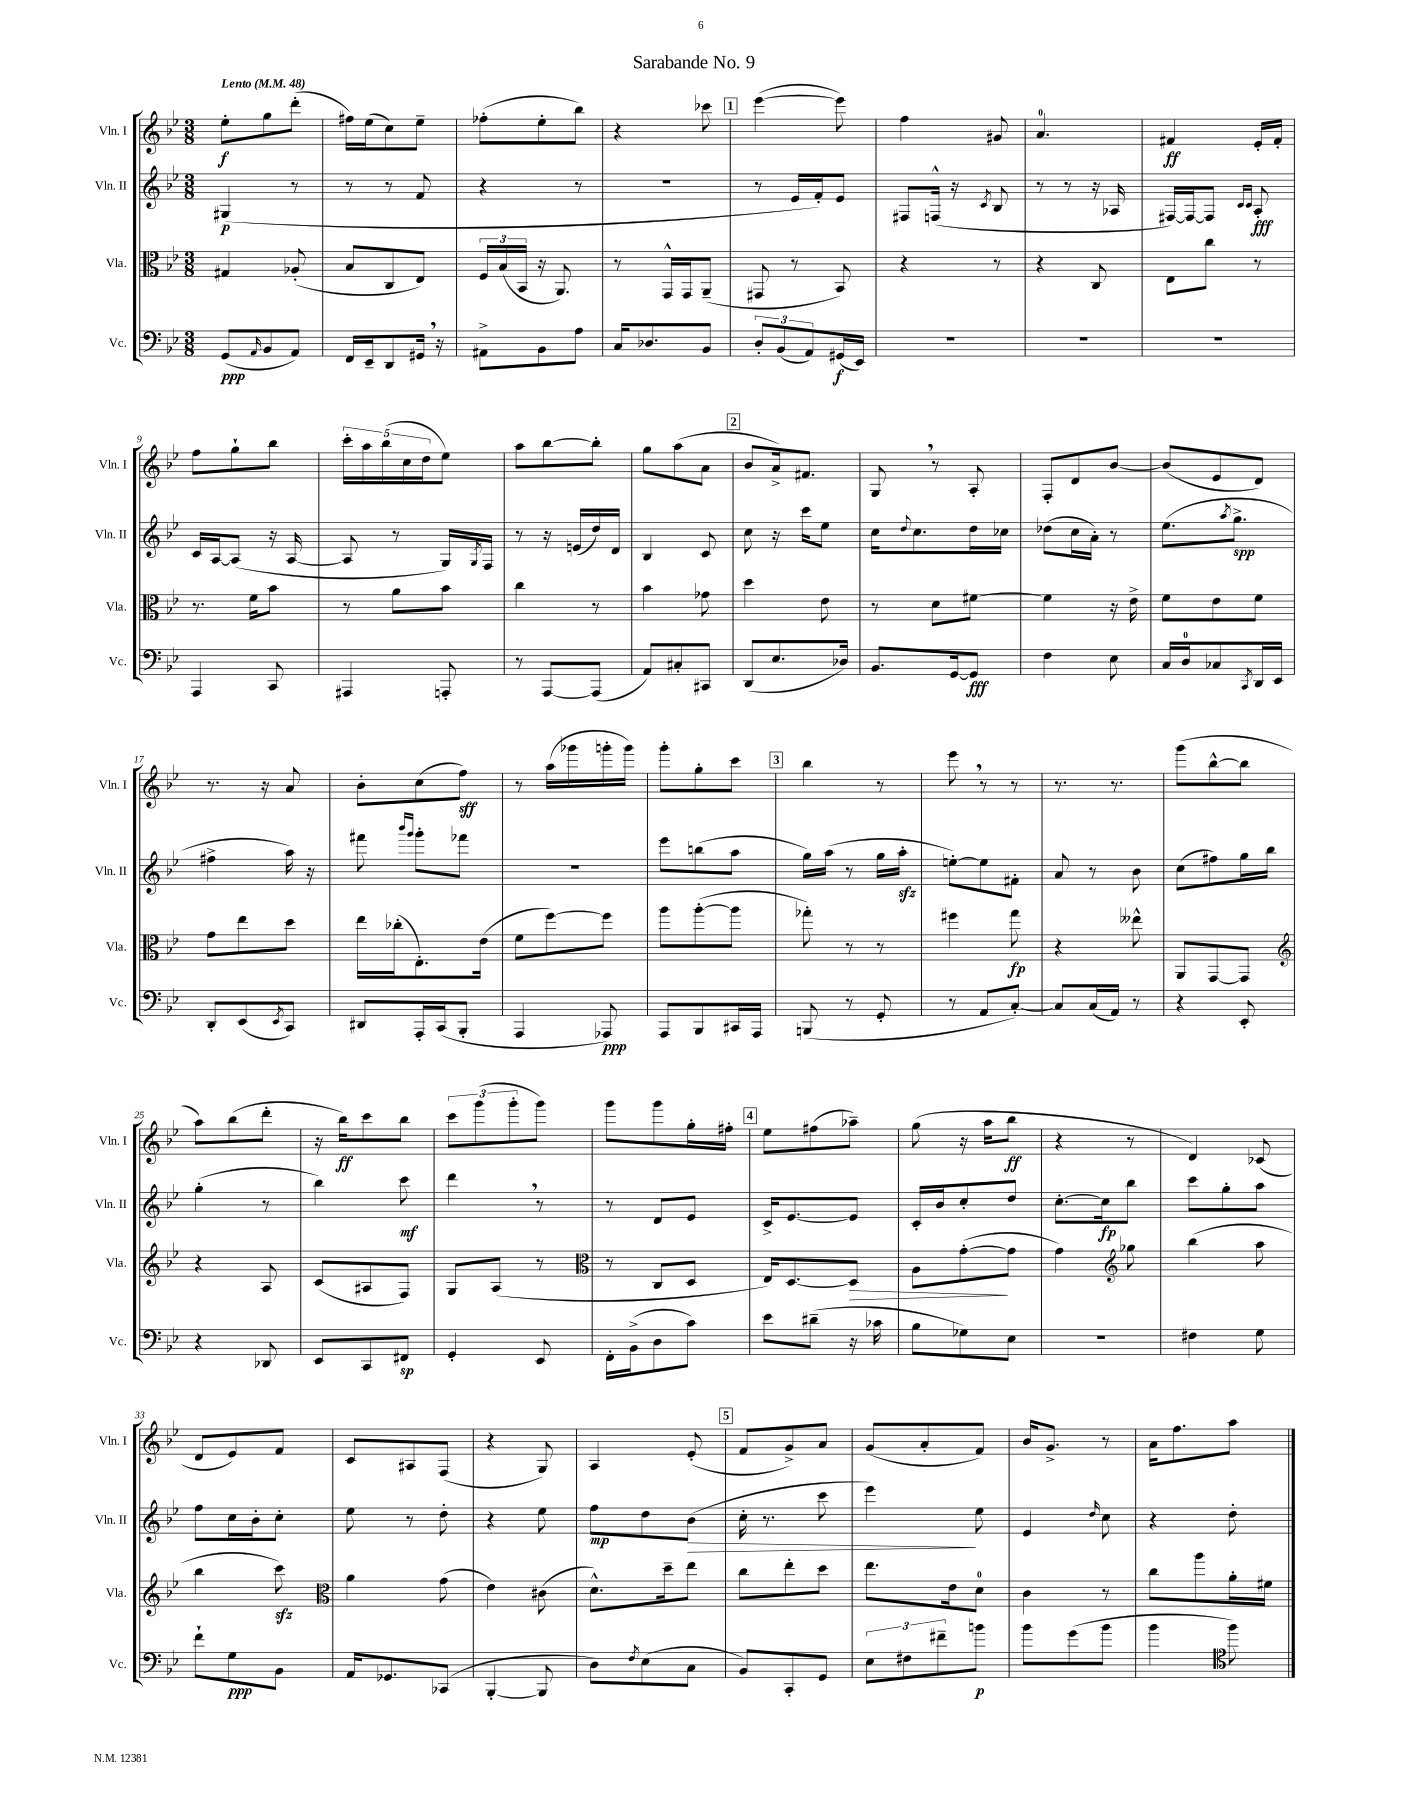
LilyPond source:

\header { title = "Sarabande No. 9" }
<<
\new StaffGroup <<
\new Staff = "s0" \with { instrumentName = "Vln. I" shortInstrumentName = "Vln. I" } {
    \clef treble \key bes \major \numericTimeSignature \time 3/8 \tempo "Lento" 4 = 48
    ees''8-.\f g''8 d'''8-.( |
    fis''16) ees''16( c''8) ees''8-- |
    fes''8-.( ees''8-. bes''8) |
    r4 ces'''8 |
    \mark \markup { \box "1" } ees'''4~( ees'''8) |
    f''4 gis'8 |
    a'4.-0 |
    fis'4\ff ees'16-. fis'16-. |
    f''8 g''8-! bes''8 |
    \tuplet 5/4 { c'''16-. a''16 bes''16( c''16 d''16 } ees''8) |
    a''8 bes''8~ bes''8-. |
    g''8 a''8( a'8 |
    \mark \markup { \box "2" } bes'8 a'16->) fis'8. |
    g8 \breathe r8 a8-. |
    f8-. d'8 bes'8~ |
    bes'8( ees'8 d'8) |
    r8. r16 a'8 |
    bes'8-. c''8( f''8\sff) |
    r8 a''16( ges'''16 g'''16-. g'''16) |
    g'''8-. g''8-. c'''8 |
    \mark \markup { \box "3" } bes''4 r8 |
    ees'''8 \breathe r8 r8 |
    r8. r8. |
    g'''8( bes''8~-^ bes''8 |
    a''8) bes''8( d'''8-. |
    r16 bes''16\ff) c'''8 bes''8 |
    \tuplet 3/2 { c'''8 g'''8( g'''8-. } g'''8) |
    g'''8 g'''8 g''16-. fis''16-. |
    \mark \markup { \box "4" } ees''8 fis''8( aes''8--) |
    g''8( r16 a''16 bes''8\ff |
    r4 r8 |
    d'4) ces'8( |
    d'8 ees'8) f'8 |
    c'8 ais8 f8( |
    r4 g8) |
    a4 ees'8-.( |
    \mark \markup { \box "5" } f'8 g'8->) a'8 |
    g'8( a'8-. f'8) |
    bes'16 g'8.-> r8 |
    a'16 f''8. a''8 \bar "|." |
}
\new Staff = "s1" \with { instrumentName = "Vln. II" shortInstrumentName = "Vln. II" } {
    \clef treble \key bes \major \numericTimeSignature \time 3/8
    gis4\p( r8 |
    r8 r8 f'8 |
    r4 r8 |
    R4. |
    \mark \markup { \box "1" } r8 ees'16 f'16-.) ees'8 |
    fis8 f16-^( r16 \acciaccatura { c'8 } bes8 |
    r8 r8 r16 aes16 |
    fis16~) fis16~ fis8 \grace { c'16 c'16 } a8-.\fff |
    c'16 a16~ a8( r16 a16~ |
    a8 r8 g16) \acciaccatura { g8 } f16 |
    r8 r16 e'16( d''16) d'16 |
    bes4 c'8 |
    \mark \markup { \box "2" } c''8 r16 c'''16 ees''8 |
    c''16 \appoggiatura { d''8 } c''8. d''16 ces''16 |
    des''8( c''16 a'16-.) r8 |
    ees''8.( \acciaccatura { a''8 } g''8.->\spp |
    fis''4-> a''16) r16 |
    fis'''8 \grace { bes'''16 g'''16 } g'''8-. fes'''8 |
    R4. |
    ees'''8 b''8( a''8 |
    \mark \markup { \box "3" } g''16) a''16( r8 g''16 a''16-.\sfz |
    e''8~-.) e''8 fis'8-. |
    a'8 r8 bes'8 |
    c''8( fis''8) g''16 bes''16 |
    g''4-.( r8 |
    bes''4) c'''8\mf |
    d'''4 \breathe r8 |
    r8 d'8 ees'8 |
    \mark \markup { \box "4" } c'16-> ees'8.~ ees'8 |
    c'16-. bes'16 c''8-. d''8 |
    c''8.~-. c''16\fp bes''8 |
    c'''8 g''8-. a''8 |
    f''8 c''16 bes'16-. c''8-. |
    ees''8 r8 d''8-. |
    r4 ees''8 |
    f''8\mp d''8 bes'8\>( |
    \mark \markup { \box "5" } c''16-. r8. c'''8 |
    ees'''4\!) ees''8 |
    ees'4 \grace { d''16 } c''8 |
    r4 d''8-. \bar "|." |
}
\new Staff = "s2" \with { instrumentName = "Vla." shortInstrumentName = "Vla." } {
    \clef alto \key bes \major \numericTimeSignature \time 3/8
    gis4 aes8-.( |
    bes8 c8 ees8) |
    \tuplet 3/2 { f16 bes16( bes,16 } r16 a,8.) |
    r8 g,16-^ g,16 a,8--( |
    \mark \markup { \box "1" } gis,8 r8 bes,8) |
    r4 r8 |
    r4 c8 |
    ees8 c''8 r8 |
    r8. f'16 bes'8 |
    r8 a'8 bes'8 |
    c''4 r8 |
    bes'4 ges'8 |
    \mark \markup { \box "2" } d''4 ees'8 |
    r8 d'8 fis'8~ |
    fis'4 r16 ees'16-> |
    f'8 ees'8 f'8 |
    g'8 ees''8 d''8 |
    ees''16 ces''16-.( ees8.-.) ees'16( |
    f'8 f''8~) f''8 |
    a''8 a''8~-.( a''8 |
    \mark \markup { \box "3" } ges''8-.) r8 r8 |
    fis''4 g''8\fp |
    r4 eeses''8-^ |
    a,8 g,8~ g,8 |
    \clef treble r4 a8 |
    c'8( ais8 f8) |
    g8 a8( r8 |
    \clef alto r8 c8 d8 |
    \mark \markup { \box "4" } ees16) d8.~ d8\> |
    a8 g'8~-.\!( g'8 |
    g'4) \clef treble ges''8 |
    bes''4( a''8 |
    bes''4 c'''8\sfz) |
    \clef alto a'4 g'8( |
    ees'4) cis'8( |
    d'8.-^) d''16-- ees''8 |
    \mark \markup { \box "5" } c''8 ees''8-. d''8 |
    ees''8. ees'16 d'8-0 |
    c'4 r8 |
    c''8 a''8 a'16-. fis'16 \bar "|." |
}
\new Staff = "s3" \with { instrumentName = "Vc." shortInstrumentName = "Vc." } {
    \clef bass \key bes \major \numericTimeSignature \time 3/8
    g,8\ppp( \grace { a,16 } bes,8 a,8) |
    f,16 ees,16-- d,8 gis,16 \breathe r16 |
    ais,8-> bes,8 a8 |
    c16 des8. bes,8 |
    \mark \markup { \box "1" } \tuplet 3/2 { d8-. bes,8( a,8) } gis,16\f( ees,16) |
    R4. |
    R4. |
    R4. |
    a,,4 c,8 |
    ais,,4 a,,8-. |
    r8 a,,8~ a,,8( |
    a,8) cis8-. cis,8 |
    \mark \markup { \box "2" } d,8( ees8. des16) |
    bes,8. g,16~ g,8\fff |
    f4 ees8 |
    c16 d16-0 ces8 \acciaccatura { c,8 } d,16 ees,16 |
    d,8-. ees,8( \acciaccatura { ees,8 } c,8) |
    dis,8 a,,16-. c,16( bes,,8-. |
    a,,4 aes,,8\ppp) |
    a,,8 bes,,8 cis,16 a,,16 |
    \mark \markup { \box "3" } b,,8( r8 g,8-. |
    r8 a,8 c8~-.) |
    c8 c16( a,16) r8 |
    r4 ees,8-. |
    r4 des,8 |
    ees,8 c,8 fis,8\sp |
    g,4-. ees,8 |
    f,16-. bes,16->( d8 c'8) |
    \mark \markup { \box "4" } ees'8 dis'8--( r16 ces'16 |
    bes8 ges8) ees8 |
    R4. |
    fis4 g8 |
    f'8-! g8\ppp bes,8 |
    a,16 ges,8. ces,8( |
    bes,,4~-. bes,,8 |
    d8) \acciaccatura { f8 } ees8( c8 |
    \mark \markup { \box "5" } bes,8) c,8-. g,8 |
    \tuplet 3/2 { ees8 fis8 fis'8-- } b'8\p |
    bes'8 g'8( bes'8 |
    bes'4 \clef tenor f''8) \bar "|." |
}
>>
>>
